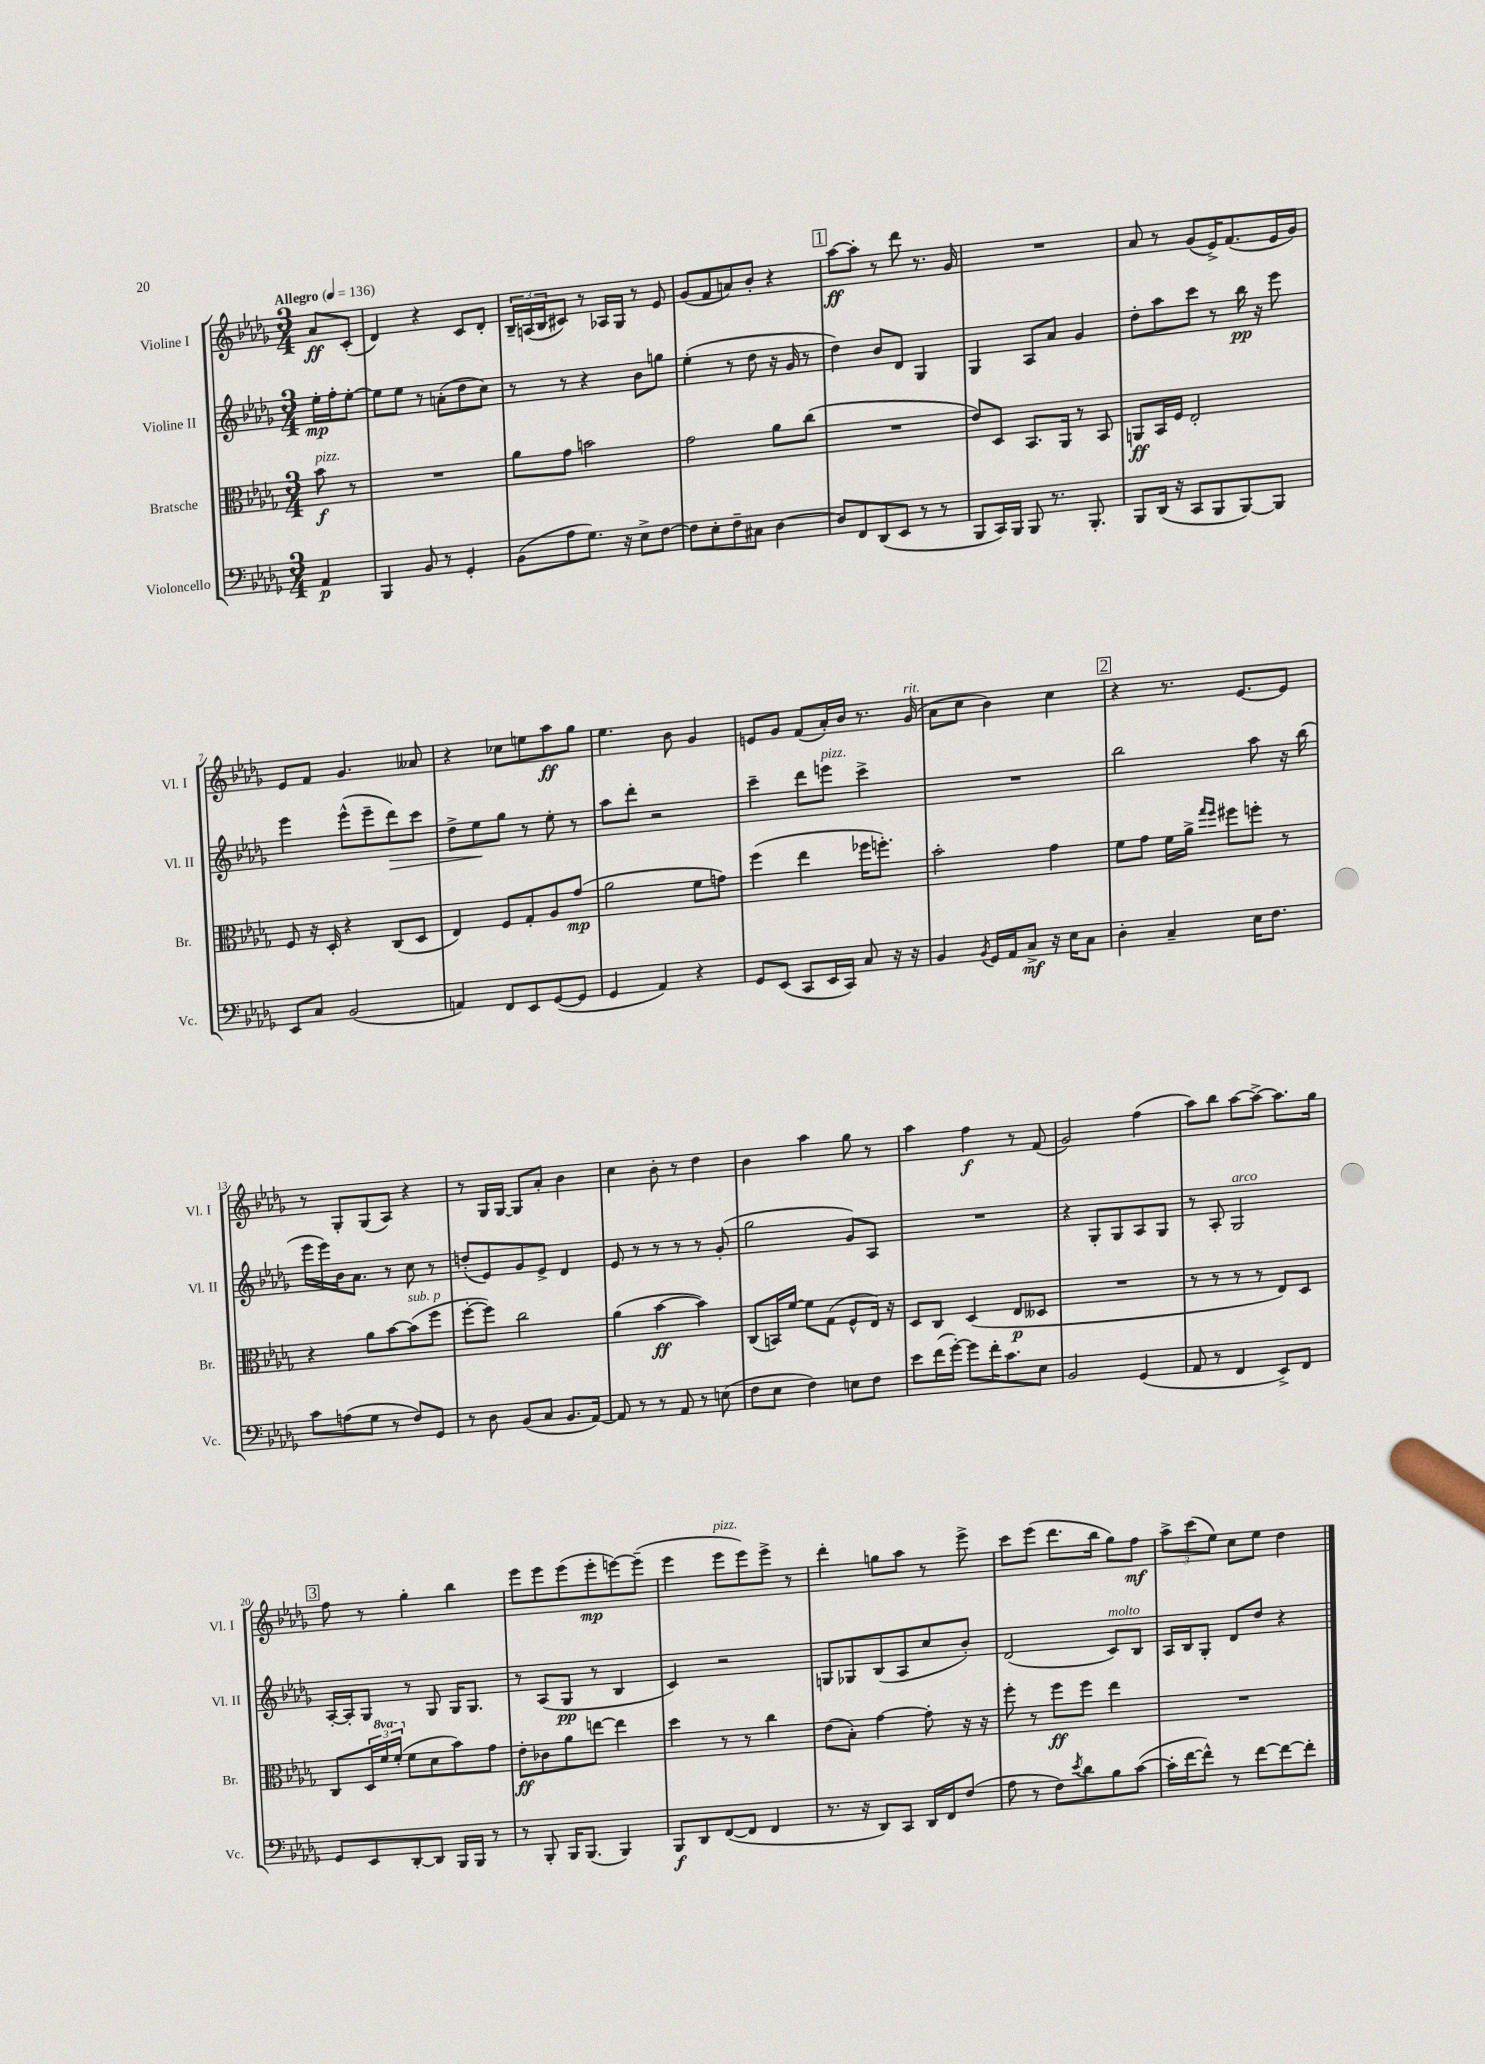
<<
\new StaffGroup <<
\new Staff = "s0" \with { instrumentName = "Violine I" shortInstrumentName = "Vl. I" } {
    \clef treble \key des \major \numericTimeSignature \time 3/4 \partial 4 \tempo "Allegro" 4 = 136
    aes'8\ff c'8-.( |
    des'4) r4 c'8 des'8-. |
    \tuplet 3/2 { bes16-- a16( bes16 } cis'8) r8 aes16 ges16 r8 ees'8 |
    ges'8( f'8 a'8) bes'8-. r4 |
    \mark \markup { \box "1" } aes''8~\ff aes''8-. r8 des'''8 r8. ges'16 |
    R2. |
    aes'8 r8 ges'8( ees'16->) f'8.( ees'16 ges'16) |
    ees'8 f'8 ges'4. aeses'8 |
    r4 ces''8 e''8 aes''8\ff ges''8 |
    ees''4. bes'8 ges'4 |
    e'8 ges'8 f'8( aes'16-.) bes'16 r8. ges'16^\markup { \italic "rit." }( |
    aes'8 c''8 bes'4) c''4 |
    \mark \markup { \box "2" } r4 r8. ees'8.~ ees'8 |
    r8 ges8-. ges8( aes8) r4 |
    r8 ges16 ges16~ ges8 aes'8-. bes'4 |
    c''4 bes'8-. r8 des''4 |
    bes'4 aes''4 ges''8 r8 |
    aes''4 f''4\f r8 f'8( |
    ges'2) f''4( |
    aes''8) bes''8 aes''8~ aes''8~-> aes''8. ges''16 |
    \mark \markup { \box "3" } f''8 r8 ges''4-. bes''4 |
    ees'''8 ees'''8 ees'''8( ees'''8-.\mp e'''8~) e'''8--( |
    ees'''4 ees'''8^\markup { \italic "pizz." } ees'''8) ees'''8-> r8 |
    des'''4-. g''8 aes''8 r8 ees'''8-> |
    c'''8 ees'''8( des'''8. bes''16 ges''8) f''8\mf |
    \tuplet 3/2 { aes''8-> c'''8( ees''8) } c''8 ees''8 des''4 \bar "|." |
}
\new Staff = "s1" \with { instrumentName = "Violine II" shortInstrumentName = "Vl. II" } {
    \clef treble \key des \major \numericTimeSignature \time 3/4 \partial 4
    ees''16-.\mp f''16-. ees''8~-. |
    ees''8 ees''8 r8 a'8-.( des''8 c''8) |
    r8 r8 r4 bes'8 g''8 |
    ees''4-.( r8 des''8 r16 ges'16 r8 |
    \mark \markup { \box "1" } des''4) bes'8 des'8 ges4 |
    ges4 aes8 aes'8 ges'4 |
    des''8-. aes''8 c'''8 r8 bes''16\pp r16 ees'''8 |
    ees'''4 ees'''8-^( ees'''8-- des'''8\>) c'''8 |
    des''8-> ees''8\! ges''8 r8 ees''8-. r8 |
    aes''8 des'''8-. r2 |
    c'''4-- des'''8 e'''8^\markup { \italic "pizz." } c'''4-> |
    R2. |
    \mark \markup { \box "2" } bes''2 aes''8 r16 bes''16( |
    ees'''16 ees'''16) bes'16 aes'8. r8 c''8 r8 |
    d''8-.( ees'8) ges'8 ees'8-> des'4 |
    ees'8 r8 r8 r8 r8 ges'8-.( |
    ges''2 ges'8) aes8 |
    R2. |
    r4 ges8-. ges8 aes8 ges8 |
    r8 aes8-. ges2^\markup { \italic "arco" } |
    \mark \markup { \box "3" } aes16~-. aes16-. ges8 r8 ges8 ges16 ges8. |
    r8 aes8( ges8\pp r8 bes4 |
    c'4) r2 |
    g8 ges8 bes8( aes8 c''8 bes'8-.) |
    des'2( c'8^\markup { \italic "molto" }) bes8 |
    aes16 bes16 ges8-. des'8 des''8 r4 \bar "|." |
}
\new Staff = "s2" \with { instrumentName = "Bratsche" shortInstrumentName = "Br." } {
    \clef alto \key des \major \numericTimeSignature \time 3/4 \set Staff.ottavationMarkups = #ottavation-simple-ordinals \partial 4
    bes'8\f^\markup { \italic "pizz." } r8 |
    R2. |
    aes'8 ges'8 b'2 |
    ges'2 aes'8 c''8( |
    \mark \markup { \box "1" } R2. |
    ees'8) des8 bes,8. aes,16 r8 bes,8 |
    a,8\ff bes,16 f16 ees2-. |
    f8 r16 des16-. r4 c8( des8 |
    ees4) f8 ges8-. aes8 ges'8\mp( |
    aes'2 f'8 g'8) |
    f''4( ees''4 fes''16 f''8.-.) |
    bes'2-. ges'4 |
    \mark \markup { \box "2" } f'8 ges'8 f'16 aes'16-> \grace { ges''16 f''16 } fis''8 f''8-. r8 |
    r4 aes'8 bes'8~ bes'8^\markup { \italic "sub. p" }( f''8 |
    f''8~-. f''8) c''2 |
    aes'4( bes'4~\ff bes'4) |
    c8( b,16) f'16~ f'8 ges8( f8-^ ees16) r16 |
    des8 c8 des4( ees8\p deses8 |
    R2. |
    r8 r8 r8 r8 ees8) des8 |
    \mark \markup { \box "3" } c8 \tuplet 3/2 { des16 \ottava #1 f''16 f''16-.( \ottava #0 } f'8 des'8 bes'8) ges'8 |
    ees'8-.\ff ces'8 aes'8 e''8~ e''4 |
    des''4 r8 r8 c''4 |
    ees'8( bes8-.) ges'4~ ges'8-. r16 r16 |
    f''8-. r8 f''8\ff f''8 ees''4 |
    R2. \bar "|." |
}
\new Staff = "s3" \with { instrumentName = "Violoncello" shortInstrumentName = "Vc." } {
    \clef bass \key des \major \numericTimeSignature \time 3/4 \partial 4
    aes,4\p |
    bes,,4 bes,8 r8 ges,4-. |
    bes,8( aes8 ges8.) r16 ees8-> f8~ |
    f8 ees8-. f8-- cis8 des4~ |
    \mark \markup { \box "1" } des8 f,8 des,8( ees,8 r8 r8 |
    bes,,8 c,16) bes,,16 bes,,8 r8. bes,,8.-. |
    bes,,8 des,16( r16 c,8 bes,,8 bes,,8~) bes,,8 |
    ees,8 c8 bes,2( |
    a,4) f,8 ees,8 ges,8~( ges,8 |
    ges,4 aes,4) r4 |
    ges,8 ees,8( c,8 ees,16 c,16) c8 r16 r16 |
    bes,4 \acciaccatura { bes,8 } ges,16 aes,16 c8->\mf r16 ees16 c8 |
    \mark \markup { \box "2" } des4-. c4-- ees16 f8. |
    c'8 a8( ges8 r8 f8) ges,8 |
    r8 des8 bes,8( c8 bes,8. aes,16~) |
    aes,8 r8 r8 aes,8 r8 e8( |
    f8 ees8 f4) e8 f8 |
    ees'8 f'16( ges'16~-.) ges'8 f'16-. c'8. ees8 |
    bes,2 ges,4( |
    aes,8 r8 f,4 ees,8->) f,8 |
    \mark \markup { \box "3" } ges,8 ees,8 des,8~-. des,8 bes,,16 bes,,16 r8 |
    r8 bes,,8-. bes,,16 bes,,8.( bes,,4) |
    bes,,8\f des,8 f,8~( f,8 f,4 |
    r8. r16 des,8) c,8 des,16 f,16 f8( |
    aes8 r8 f8) \acciaccatura { ees'8 } des'8 bes8 c'8~( |
    c'16-. f'16~ f'8-^) r8 f'8~ f'8~ f'8-. \bar "|." |
}
>>
>>
